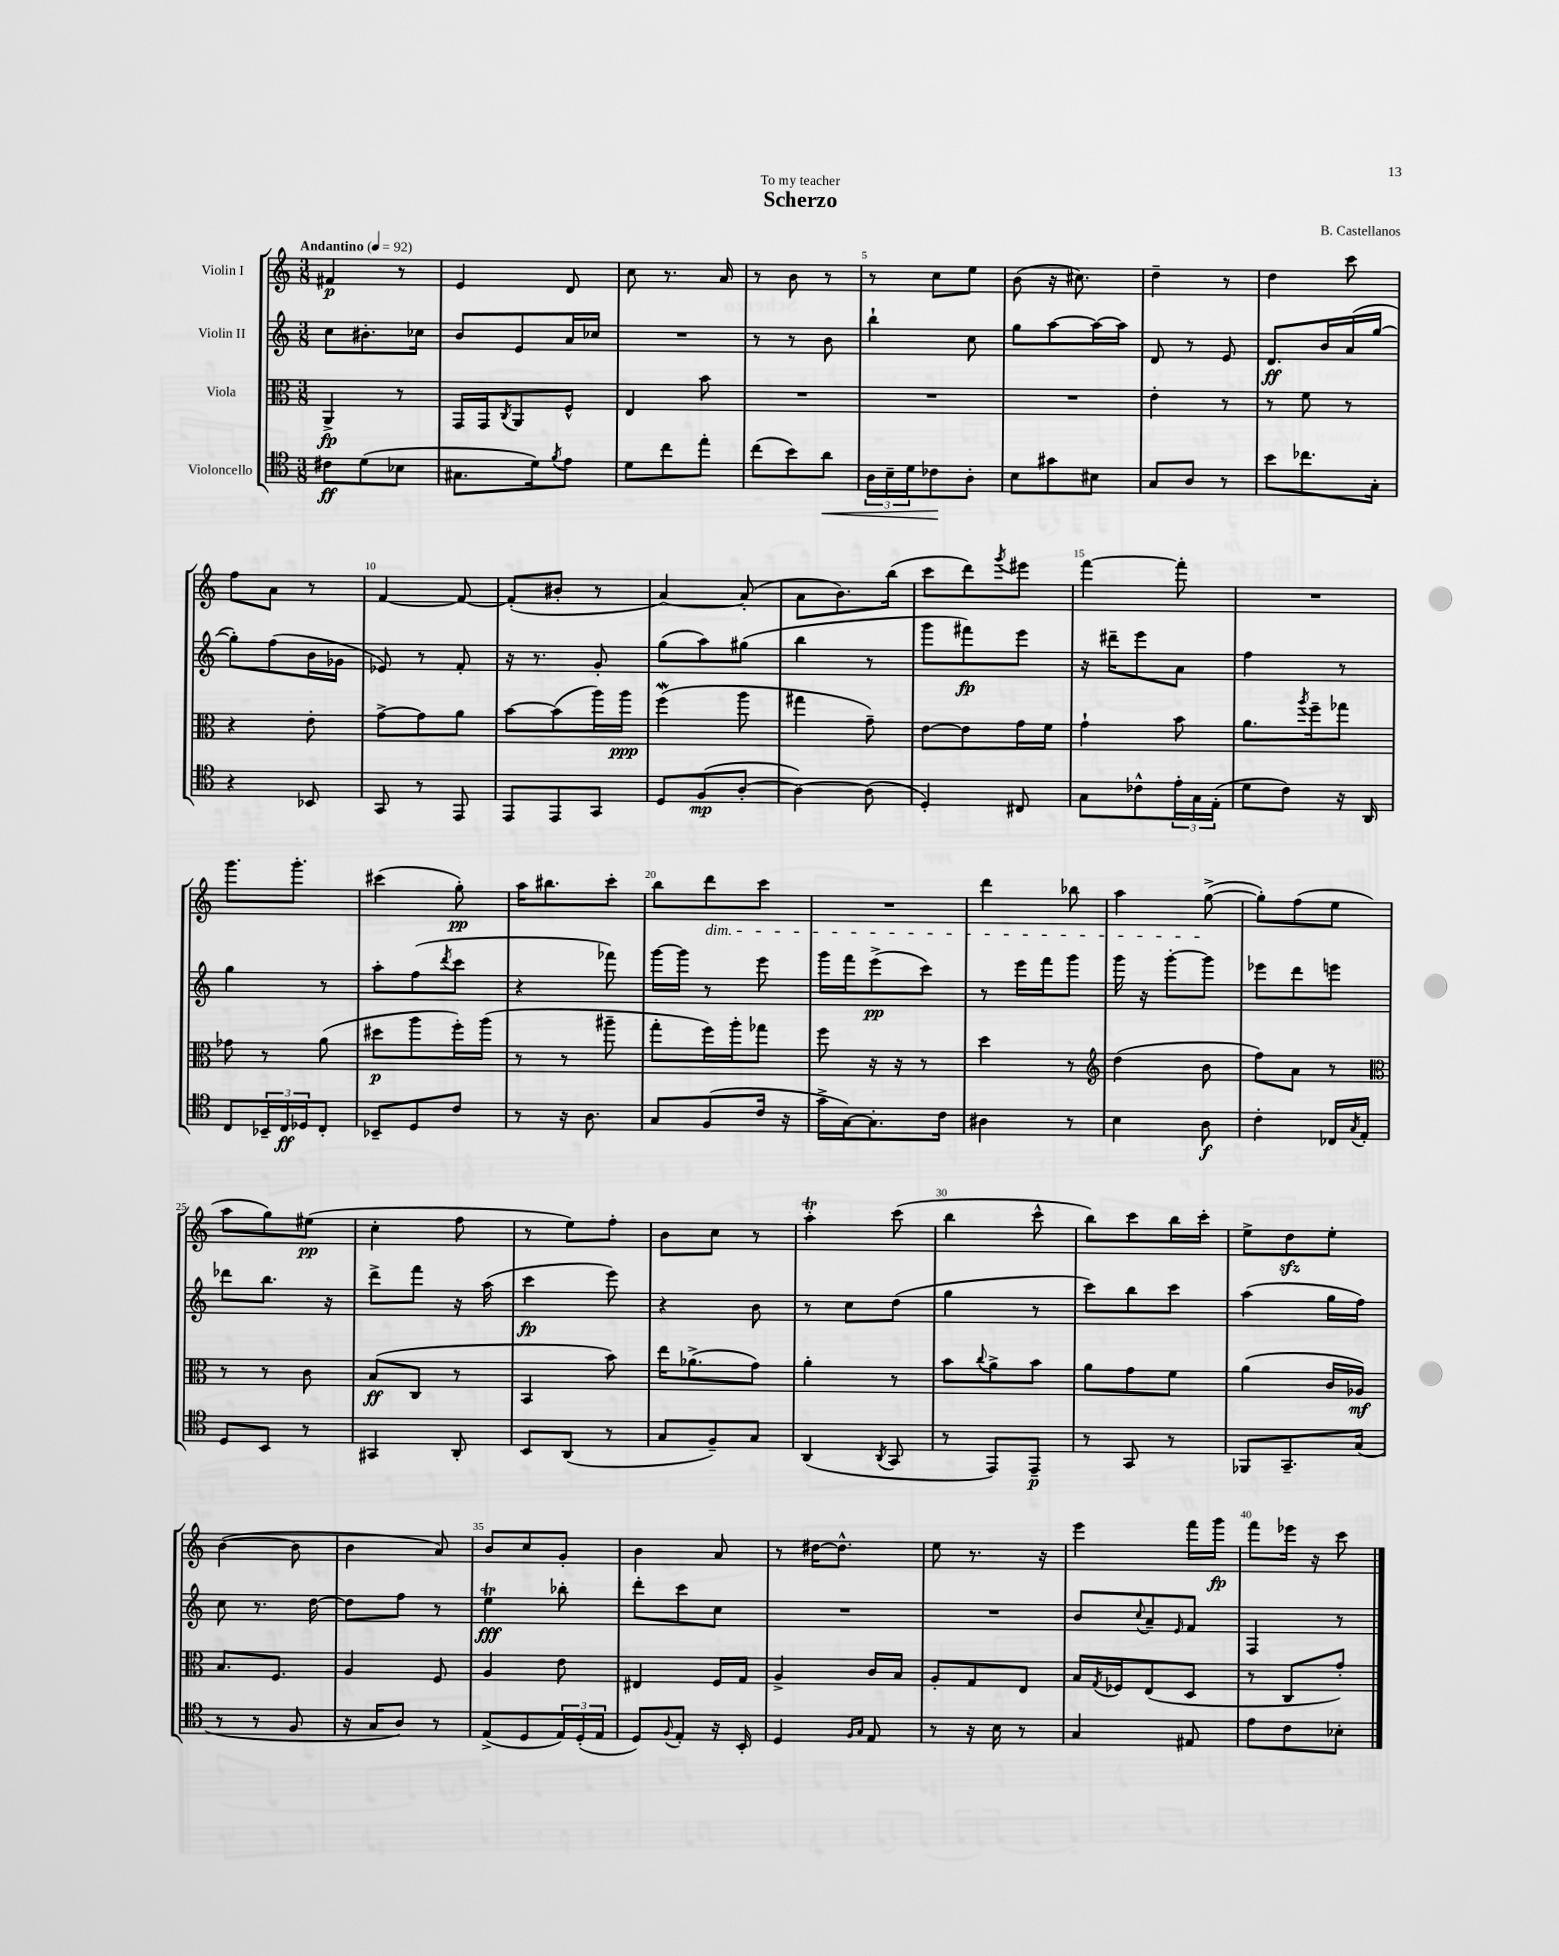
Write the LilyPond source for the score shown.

\header { title = "Scherzo" composer = "B. Castellanos" dedication = "To my teacher" }
<<
\new StaffGroup <<
\new Staff = "s0" \with { instrumentName = "Violin I" } {
    \clef treble \key c \major \numericTimeSignature \time 3/8 \tempo "Andantino" 4 = 92
    fis'4\p r8 |
    e'4 d'8 |
    c''8 r8. a'16 |
    r8 b'8 r8 |
    r8 c''8 e''8 |
    b'8( r16 cis''8.) |
    d''4-- r8 |
    d''4 c'''8 |
    f''8 a'8 r8 |
    f'4~ f'8~ |
    f'8-.( bis'8-. r8 |
    a'4~) a'8-.( |
    a'8 b'8.) b''16( |
    c'''8 d'''8) \acciaccatura { g'''8 } eis'''8 |
    f'''4~ f'''8-. |
    R4. |
    g'''8. g'''8.-. |
    cis'''4( g''8-.\pp) |
    a''16 bis''8. c'''8-. |
    b''8 d'''8\dim c'''8 |
    R4. |
    d'''4 bes''8 |
    a''4 g''8~->\!( |
    g''8-.) f''8( e''8 |
    a''8 g''8) eis''8\pp( |
    c''4-. f''8 |
    r8 e''8) f''8-. |
    b'8 c''8 r8 |
    a''4-.\trill c'''8( |
    b''4 c'''8-^ |
    b''8) c'''8 b''16 c'''16-. |
    e''8-> d''8\sfz e''8-. |
    b'4~( b'8 |
    b'4 a'8) |
    b'8 c''8 g'8-. |
    b'4 a'8 |
    r8 dis''16~ dis''8.-^ |
    e''8 r8. r16 |
    e'''4 f'''16 g'''16\fp |
    f'''8 ees'''16 r16 c'''8 \bar "|." |
}
\new Staff = "s1" \with { instrumentName = "Violin II" } {
    \clef treble \key c \major \numericTimeSignature \time 3/8
    c''8 bis'8.-. ces''16 |
    b'8 e'8 a'16 ces''16 |
    R4. |
    r8 r8 b'8 |
    b''4-! c''8 |
    g''8 a''8~ a''16~ a''16 |
    d'8 r8 e'8 |
    d'8.\ff b'16 a'16( g''16~ |
    g''8-.) f''8( b'16 ges'16 |
    ees'8) r8 f'8-. |
    r16 r8. g'8-. |
    g''8( a''8) gis''8( |
    b''4 r8 |
    g'''8 fis'''8\fp) e'''8 |
    r16 dis'''16-- e'''8 a'8 |
    f''4 r8 |
    g''4 r8 |
    a''8-. f''8( \acciaccatura { d'''8 } c'''8 |
    r4 fes'''8) |
    g'''16~ g'''16 r8 e'''8 |
    g'''16 f'''16 e'''8->\pp( c'''8) |
    r8 e'''16 f'''16 g'''8 |
    g'''16 r16 g'''8~-. g'''8 |
    ees'''8 d'''8 e'''8 |
    des'''8 b''8. r16 |
    d'''8-> f'''8 r16 a''16( |
    c'''4\fp e'''8) |
    r4 b'8 |
    r8 c''8 d''8( |
    g''4 r8 |
    c'''8) b''8 c'''8 |
    a''4( g''16 f''16) |
    c''8 r8. d''16~ |
    d''8 f''8 r8 |
    e''4\trill\fff bes''8-. |
    d'''8-. c'''8 c''8 |
    R4. |
    R4. |
    b'8 \appoggiatura { c''8 } a'8-- \grace { e'16 } f'8 |
    f4 r8 \bar "|." |
}
\new Staff = "s2" \with { instrumentName = "Viola" } {
    \clef alto \key c \major \numericTimeSignature \time 3/8
    a,4->\fp r8 |
    g,16 g,16 \acciaccatura { c8 } a,8 f8-^ |
    e4 b'8 |
    R4. |
    R4. |
    R4. |
    e'4-. r8 |
    r8 f'8 r8 |
    r4 e'8-. |
    g'8~-> g'8 a'8 |
    b'8~ b'8( a''16) a''16\ppp |
    f''4\mordent( a''8 |
    gis''4 g'8--) |
    e'8~ e'8 g'16 f'16 |
    g'4-! b'8 |
    a'8. \acciaccatura { a''8 } f''16-- ges''8 |
    ges'8 r8 a'8( |
    dis''8\p a''8 f''16-.) a''16( |
    r8 r8 ais''8-- |
    g''8-. f''16) a''16-. ges''8 |
    f''8 r16 r16 r8 |
    d''4 r8 |
    \clef treble d''4( b'8 |
    f''8) a'8 r8 |
    \clef alto r8 r8 c'8 |
    b8\ff( c8 r8 |
    b,4 b'8) |
    e''16 aes'8.->( g'8) |
    a'4-. r8 |
    b'8 \appoggiatura { c''8 } a'8-> b'8 |
    a'8 g'8 f'8 |
    a'4( c'16 aes16\mf) |
    b8. f8. |
    a4 f8 |
    a4 e'8 |
    eis4 f16 g16 |
    a4-> c'16 b16 |
    a8-. g8 e8 |
    b16 \acciaccatura { g8 } fes16 e8( d8 |
    r8 c8 g'8-.) \bar "|." |
}
\new Staff = "s3" \with { instrumentName = "Violoncello" } {
    \clef tenor \key c \major \numericTimeSignature \time 3/8
    cis'8\ff d'8( bes8 |
    gis8. d'16) \acciaccatura { f'8 } e'8 |
    d'8 c''8 e''8-. |
    c''8( b'8) a'8\< |
    \tuplet 3/2 { a16 b16-- d'16 } ces'8\! a8-. |
    b8 gis'8 bis8 |
    g8 a8 r8 |
    b'8 ces''8. g16-. |
    r4 bes,8 |
    g,8 r8 e,8 |
    e,8 e,8 g,8 |
    d8 f8\mp( a8~-. |
    a4~) a8( |
    d4-.) cis8 |
    g8 ces'8-^ \tuplet 3/2 { e'16-. g16 e16-.( } |
    d'8 c'8) r16 a,16 |
    c8 \tuplet 3/2 { bes,16-- c16\ff des16 } c8-. |
    bes,8-- d8 c'8 |
    r8 r16 a8. |
    g8 f8( c'16 r16 |
    g'16-> g16~) g8.-. c'16 |
    ais4 r8 |
    b4 a8\f |
    c'4-. ces16 \acciaccatura { g8 } e16-. |
    d8 b,8 r8 |
    gis,4 a,8-. |
    b,8 a,8( r8 |
    g8 f8--) g8 |
    a,4( \acciaccatura { a,8 } g,8 |
    r8 e,8) e,8--\p |
    r8 g,8 r8 |
    fes,8 g,8.-- g16( |
    r8 r8 f8 |
    r16 g16 a8) r8 |
    e8->( d8 \tuplet 3/2 { e16) d16-.( e16 } |
    d8) \appoggiatura { f8 } e8-. r16 b,16-. |
    d4 \grace { f16 g16 } e8 |
    r8 r16 b16 r8 |
    g4 eis8 |
    e'8 c'8 bes8-. \bar "|." |
}
>>
>>
\layout { \context { \Score \override BarNumber.break-visibility = ##(#f #t #t) barNumberVisibility = #(every-nth-bar-number-visible 5) } }
